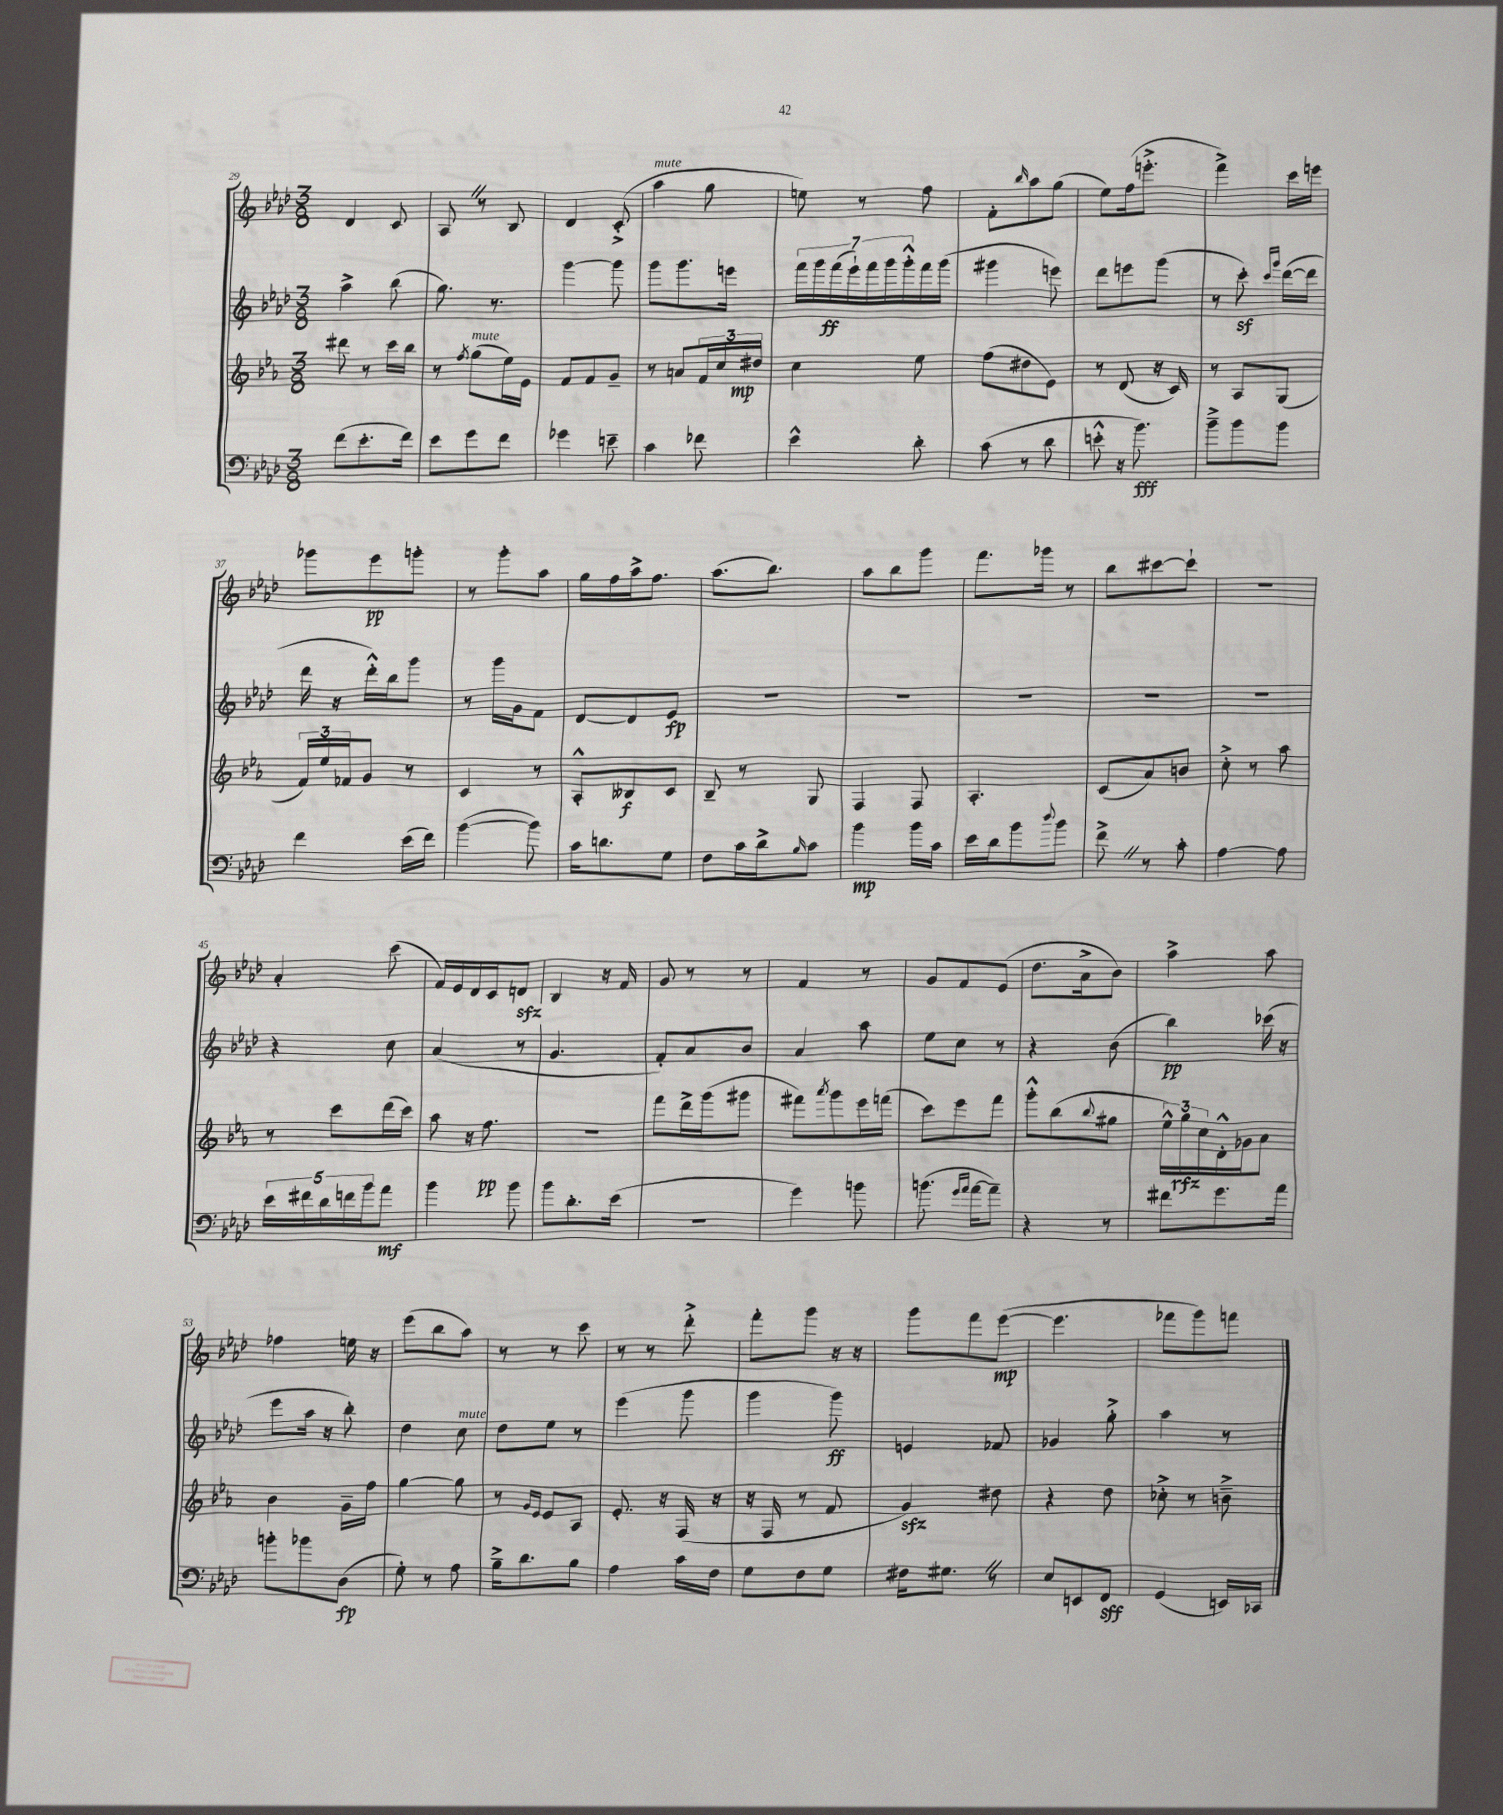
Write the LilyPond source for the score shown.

<<
\new StaffGroup <<
\new Staff = "s0" {
    \clef treble \key aes \major \numericTimeSignature \time 3/8
    des'4 c'8 |
    aes8 \once \override BreathingSign.text = \markup { \musicglyph "scripts.caesura.straight" } \breathe r8 bes8 |
    des'4 c'8-.->( |
    aes''4^\markup { \italic "mute" } g''8 |
    e''8) r8 f''8 |
    f'8-. \grace { bes''16 } aes''8 g''8( |
    ees''8) f''16( e'''8.-.-> |
    f'''4->) c'''16 e'''16 |
    ges'''8 ees'''8\pp g'''8-. |
    r8 g'''8-. aes''8 |
    g''16 f''16 aes''16-> f''8. |
    aes''8.( bes''8.) |
    aes''8 bes''8 g'''8 |
    f'''8. ges'''16 r8 |
    bes''8 cis'''8~ cis'''8-! |
    R4. |
    aes'4-. c'''8( |
    f'16) ees'16 des'16 c'16 d'8\sfz |
    bes4 r16 f'16 |
    g'8 r8 r8 |
    f'4 r8 |
    g'8 f'8 ees'8( |
    des''8. aes'16-> bes'8) |
    aes''4-> aes''8 |
    fes''4 e''16 r16 |
    ees'''8( bes''8 aes''8) |
    r8 r8 c'''8 |
    r8 r8 des'''8-.-> |
    f'''8-. g'''8 r16 r16 |
    g'''8 f'''8 ees'''8~\mp( |
    ees'''4. |
    fes'''8 g'''8) f'''8 \bar "|." |
}
\new Staff = "s1" {
    \clef treble \key aes \major \numericTimeSignature \time 3/8
    aes''4-> bes''8( |
    g''8.) r8. |
    g'''4~ g'''8 |
    g'''8 g'''8. e'''16 |
    \tuplet 7/4 { f'''16 g'''16 f'''16\ff( ees'''16-!) f'''16 g'''16 g'''16-.-^ } f'''16 g'''16( |
    gis'''4 e'''8) |
    des'''8 e'''8 g'''8( |
    r8 c'''8-.\sf) \grace { c'''16 g'''16 } des'''16~( des'''16 |
    des'''16 r16 des'''16-.-^) bes''16 g'''8 |
    r8 g'''16 g'16 f'8 |
    des'8~ des'8 ees'8\fp |
    R4. |
    R4. |
    R4. |
    R4. |
    R4. |
    r4 c''8 |
    aes'4( r8 |
    g'4. |
    f'8-.) aes'8 bes'8 |
    aes'4 aes''8 |
    ees''8 c''8 r8 |
    r4 bes'8( |
    bes''4\pp) ces'''16( r16 |
    ees'''8 aes''16 r16 bes''8-.) |
    des''4 c''8^\markup { \italic "mute" } |
    des''8 ees''8 r8 |
    ees'''4( g'''8 |
    g'''4 g'''8\ff) |
    e'4 fes'8 |
    ges'4 g''8-.-> |
    aes''4 r8 \bar "|." |
}
\new Staff = "s2" {
    \clef treble \key ees \major \numericTimeSignature \time 3/8
    dis'''8 r8 c'''16 bes''16 |
    r8 \acciaccatura { f''8 } g''8^\markup { \italic "mute" }( ees''16) ees'16 |
    f'8 f'8 g'8-- |
    r8 a'8 \tuplet 3/2 { f'16 c''16 dis''16\mp } |
    c''4 ees''8 |
    f''8( dis''8 ees'8) |
    r8 d'8( r16 c'16) |
    r8 aes8 g8( |
    \tuplet 3/2 { f'16) ees''16 fes'16 } g'8 r8 |
    c'4 r8 |
    aes8-.-^ beses8\f c'8 |
    bes8-- r8 g8 |
    f4 f8 |
    aes4.-. |
    c'8( aes'8) b'8 |
    c''8-.-> r8 aes''8 |
    r8 c'''8 d'''16( c'''16) |
    aes''8 r16 f''8.\pp |
    R4. |
    f'''8 d'''16-> g'''16( gis'''8 |
    fis'''8) \acciaccatura { aes'''8 } g'''8 ees'''16 f'''16( |
    c'''8) ees'''8 f'''8 |
    g'''8-.-^ bes''8( \appoggiatura { bes''8 } gis''8 |
    \tuplet 3/2 { ees''16-^) g''16\rfz c''16 } d'16-.-^ ges'16 aes'8 |
    bes'4 g'16-- f''16 |
    g''4~ g''8 |
    r8 \grace { g'16 ees'16 } ees'8 aes8 |
    ees'8.-. r16 f16( r16 |
    r16 f16 r8 f'8 |
    g'4\sfz) dis''8 |
    r4 d''8 |
    ces''8-.-> r8 b'8---> \bar "|." |
}
\new Staff = "s3" {
    \clef bass \key aes \major \numericTimeSignature \time 3/8
    f'8( ees'8.-. f'16) |
    ees'8 g'8 f'8 |
    ges'4 e'8-- |
    c'4 fes'8 |
    ees'4-^ des'8-. |
    c'8( r8 des'8 |
    e'8-.-^ r16 bes'8.\fff) |
    bes'8---> bes'8 bes'8 |
    f'4 ees'16( f'16) |
    bes'4~( bes'8) |
    c'16 d'8. g8 |
    f8 c'16 des'16-> \grace { bes16 } c'8 |
    bes'4\mp bes'16 c'16 |
    ees'16 des'16 bes'8 \appoggiatura { des''8 } bes'8 |
    f'8-> \once \override BreathingSign.text = \markup { \musicglyph "scripts.caesura.straight" } \breathe r8 c'8-. |
    aes4~ aes8 |
    \tuplet 5/4 { ees'16 fis'16 des'16 f'16 bes'16 } aes'8\mf |
    bes'4 bes'8 |
    bes'8 des'8.-. ees'16( |
    R4. |
    g'4) b'8 |
    b'8.( \grace { g'16 aes'16 } aes'16~ aes'8--) |
    r4 r8 |
    fis'8 g'8. aes'16 |
    b'8-. bes'8 des8\fp( |
    g8-.) r8 aes8 |
    bes16---> des'8. bes8 |
    aes4 c'16 f16 |
    g8 f8 g8 |
    fis16 gis8. \once \override BreathingSign.text = \markup { \musicglyph "scripts.caesura.straight" } \breathe r8 |
    ees8 e,8 f,8\sff |
    g,4( e,16) ces,16 \bar "|." |
}
>>
>>
\layout { \context { \Score currentBarNumber = #29 } }
